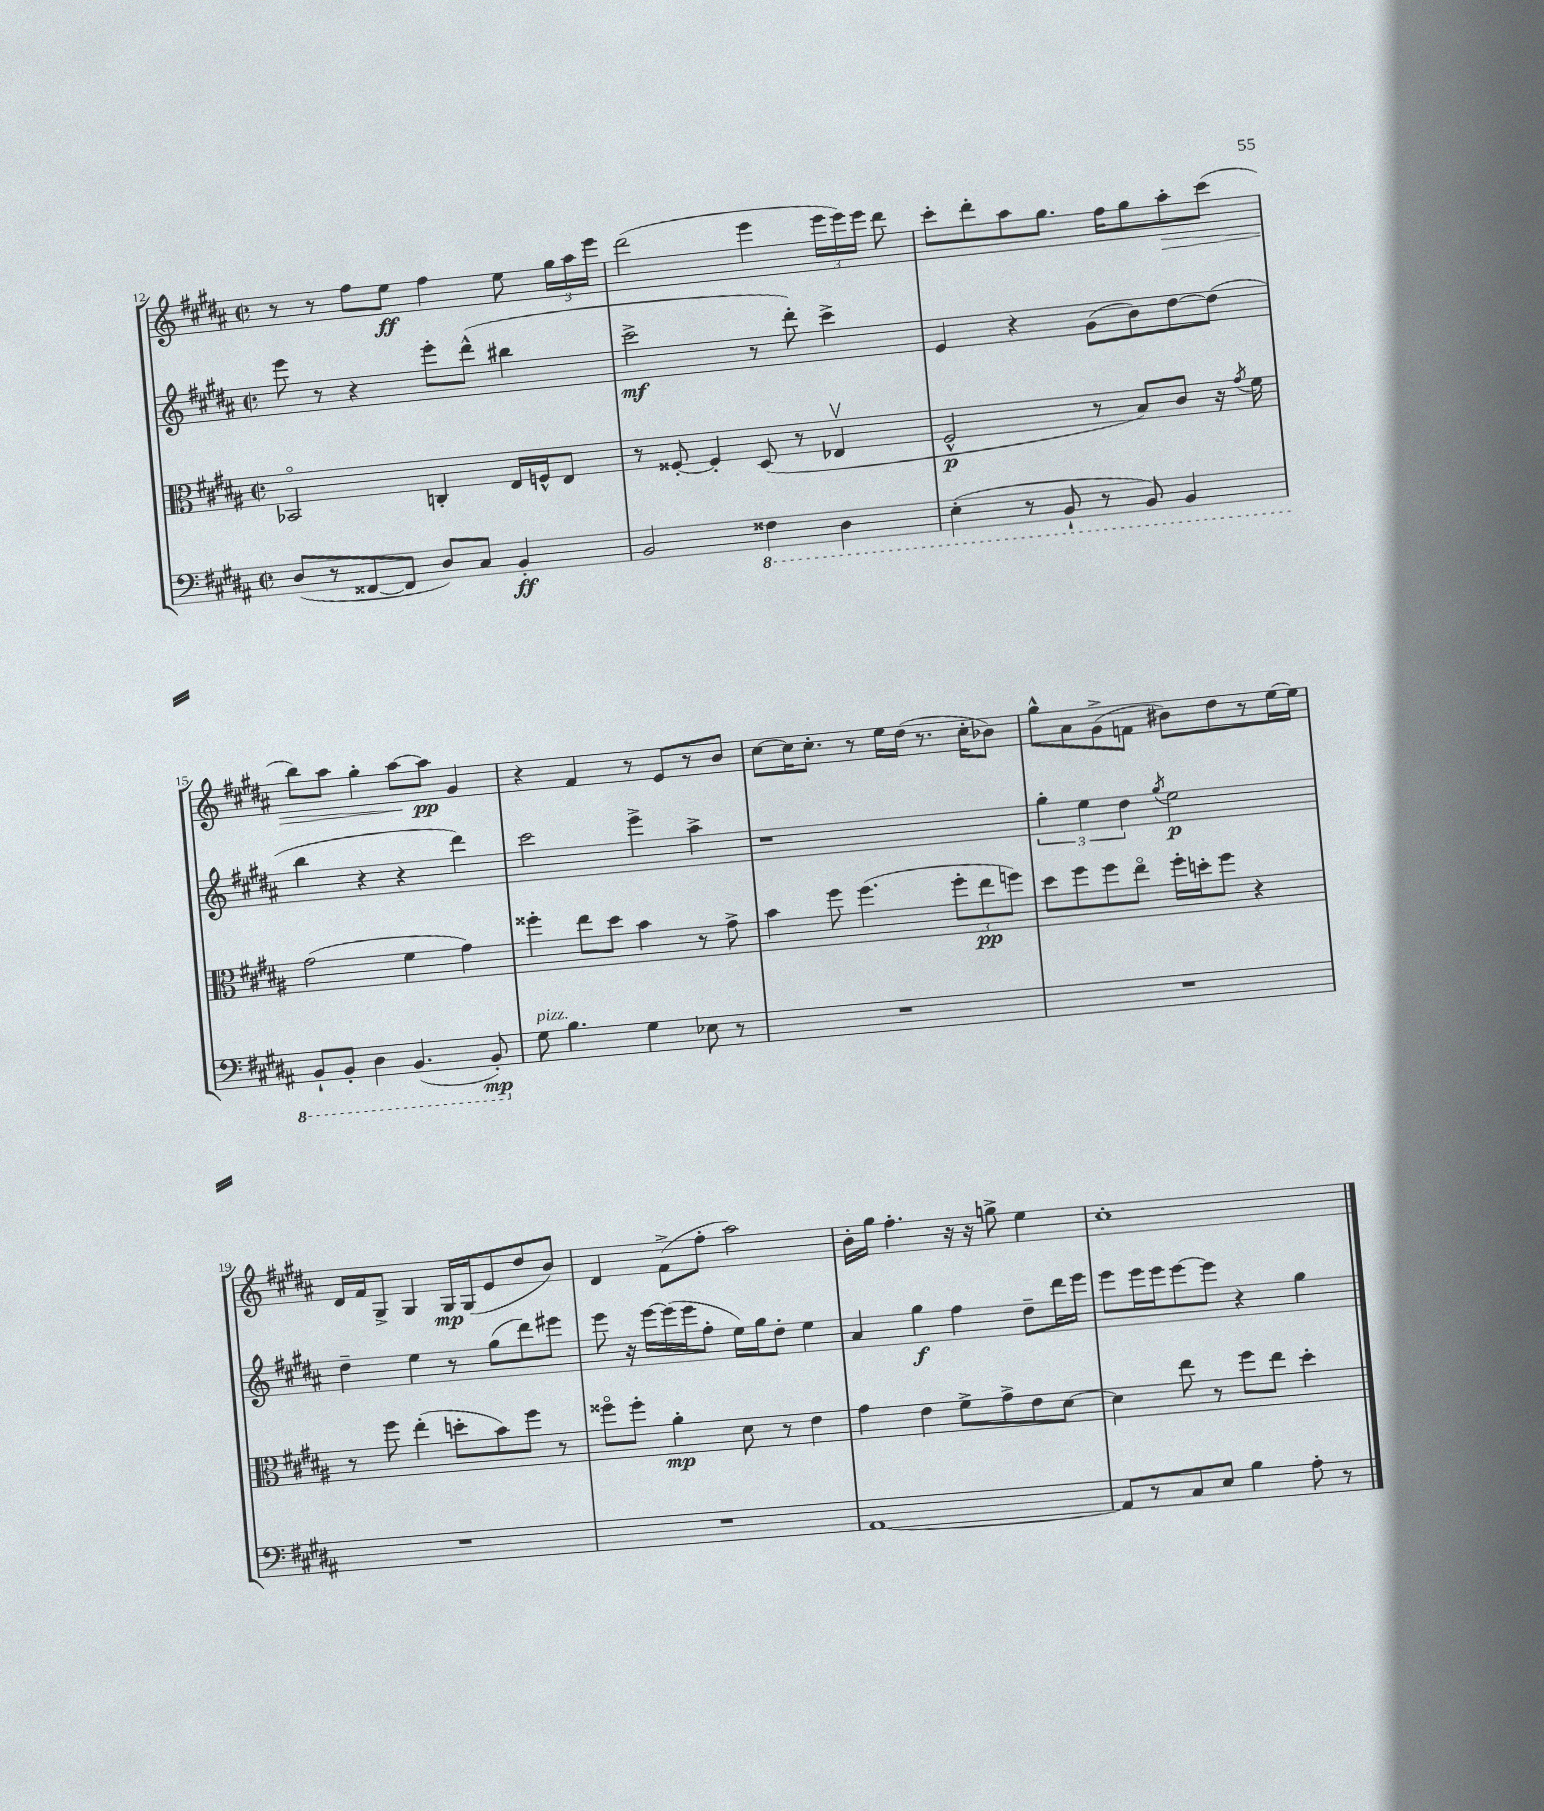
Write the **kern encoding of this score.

**kern	**kern	**kern	**kern
*staff4	*staff3	*staff2	*staff1
*clefF4	*clefC3	*clefG2	*clefG2
*k[f#c#g#d#a#]	*k[f#c#g#d#a#]	*k[f#c#g#d#a#]	*k[f#c#g#d#a#]
*M2/2	*M2/2	*M2/2	*M2/2
*met(c|)	*met(c|)	*met(c|)	*met(c|)
(8D#/L	2BB-o/	8eee\	8r
8r	.	8r	8r
[8FF##/	.	4r	8ff#\L
8FF##/]J	.	.	8ee\J
8D#/L)	4C'/	8eee'\L	4ff#\
8C#/J	.	(8ddd#^^\J	.
4BB'/	16E/LL	4bb#\	8ee\
.	16F^^/J	.	.
.	8E/J	.	24gg#\LL
.	.	.	24aa#\
.	.	.	24eee\JJ
=	=	=	=
2BB/	8r	2ccc#^\	(2ddd#\
.	[8F##'/	.	.
.	4F##'/]	.	.
4FF##\	(8D#/	8r	4eee\
.	8r	8ddd#'\)	.
4DD#\	4E-v/	4ccc#^\	24eee\LL
.	.	.	24eee\)
.	.	.	24eee\JJ
.	.	.	8ddd#\
=	=	=	=
(4EE'\	2F#^^/	4e/	8ccc#'\L
.	.	.	8ddd#'\
8r	.	4r	8aa#\
8BBB`/	.	.	8.gg#\J
8r	8r	(8g#\L	.
.	.	.	16ff#\LK
8BBB/)	8B/L)	8b\)	8gg#\
4BBB/	8c#/J	[8dd#\	8aa#'\
.	16r	(8dd#\]J	(8ccc#\J
.	8qg#/	.	.
.	16f#\	.	.
=	=	=	=
8BBB`/L	(2g#\	4bb\	8bb\L)
8BBB'/J	.	.	8aa#\J
4DD#\	.	4r	4gg#'\
(4.BBB/	4f#\	4r	[8aa#\L
.	.	.	8aa#\]J
.	4g#\)	4ddd#\)	4g#/
8BBB'/)	.	.	.
=	=	=	=
8G#\	4ff##'\	2ccc#\	4r
4.B\	.	.	.
.	8ee\L	.	4f#/
.	8dd#\J	.	.
4G#\	4b\	4eee^\	8r
.	.	.	8e/L
8E-\	8r	4aa#^\	8r
8r	8g#^\	.	8b/J
=	=	=	=
1r	4b\	1r	[8cc#\L
.	.	.	16cc#\]K
.	.	.	8.cc#'\J
.	8ff#\	.	.
.	(4.ff#\	.	8r
.	.	.	16ee\LL
.	.	.	(16dd#\JJ
.	.	.	8.r
.	12ff#'\L	.	.
.	.	.	16cc#'\LK
.	12ee\	.	.
.	.	.	8b-\J)
.	12ff\J)	.	.
=	=	=	=
1r	8dd#\L	6gg#'\	8gg#^^\L
.	8ff#\	.	8a#\
.	.	6ee\	.
.	8ff#\	.	(8g#^\
.	.	6dd#\	.
.	8eeo\J	.	8f\J
.	.	8qgg#/	.
.	16ff#'\LL	2ee\	8b#\L)
.	16dd'\J	.	.
.	8ff#\J	.	8dd#\
.	4r	.	8r
.	.	.	[16ee\L
.	.	.	16ee\]JJ
=	=	=	=
1r	8r	4dd#~\	16d#/LL
.	.	.	16f#/J
.	8ff#\	.	8G#^/J
.	(4ee'\	4ee\	4G#/
.	8dd'\L	8r	16G#/LL
.	.	.	(16G#/J
.	8b\)	(8gg#\L	8e/
.	8ff#\J	8ddd#\)	8dd#/
.	8r	8eee#\J	8b/J)
=	=	=	=
1r	8ff##o\L	8eee\	4d#/
.	8ff##'\J	16r	.
.	.	[16eee\LL	.
.	4a#'\	(16eee\]	(8f#^\L
.	.	16eee\J	.
.	.	8ff#'\J	8ff#'\J
.	8d#\	16ee\LL)	2aa#\)
.	.	16gg#\J	.
.	8r	8dd#'\J	.
.	4e\	4ee\	.
=	=	=	=
[1AA#	4g#\	4a#/	16b'\LL
.	.	.	16gg#\JJ
.	.	.	4.ff#'\
.	4e\	4gg#\	.
.	8f#^\L	4ff#\	16r
.	.	.	16r
.	8g#^\	.	8gg^\
.	8e\	8dd#~\L	4ee\
.	[8d#\J	16ddd#\L	.
.	.	16eee\JJ	.
=	=	=	=
8AA#/]L	4d#\]	8eee\L	1cc#'
8r	.	16eee\L	.
.	.	16eee\J	.
8C#/	8ee\	[8eee\	.
8E/J	8r	8eee\]J	.
4B\	8ff#\L	4r	.
.	8ee\J	.	.
8A#'\	4dd#'\	4gg#\	.
8r	.	.	.
==	==	==	==
*-	*-	*-	*-
